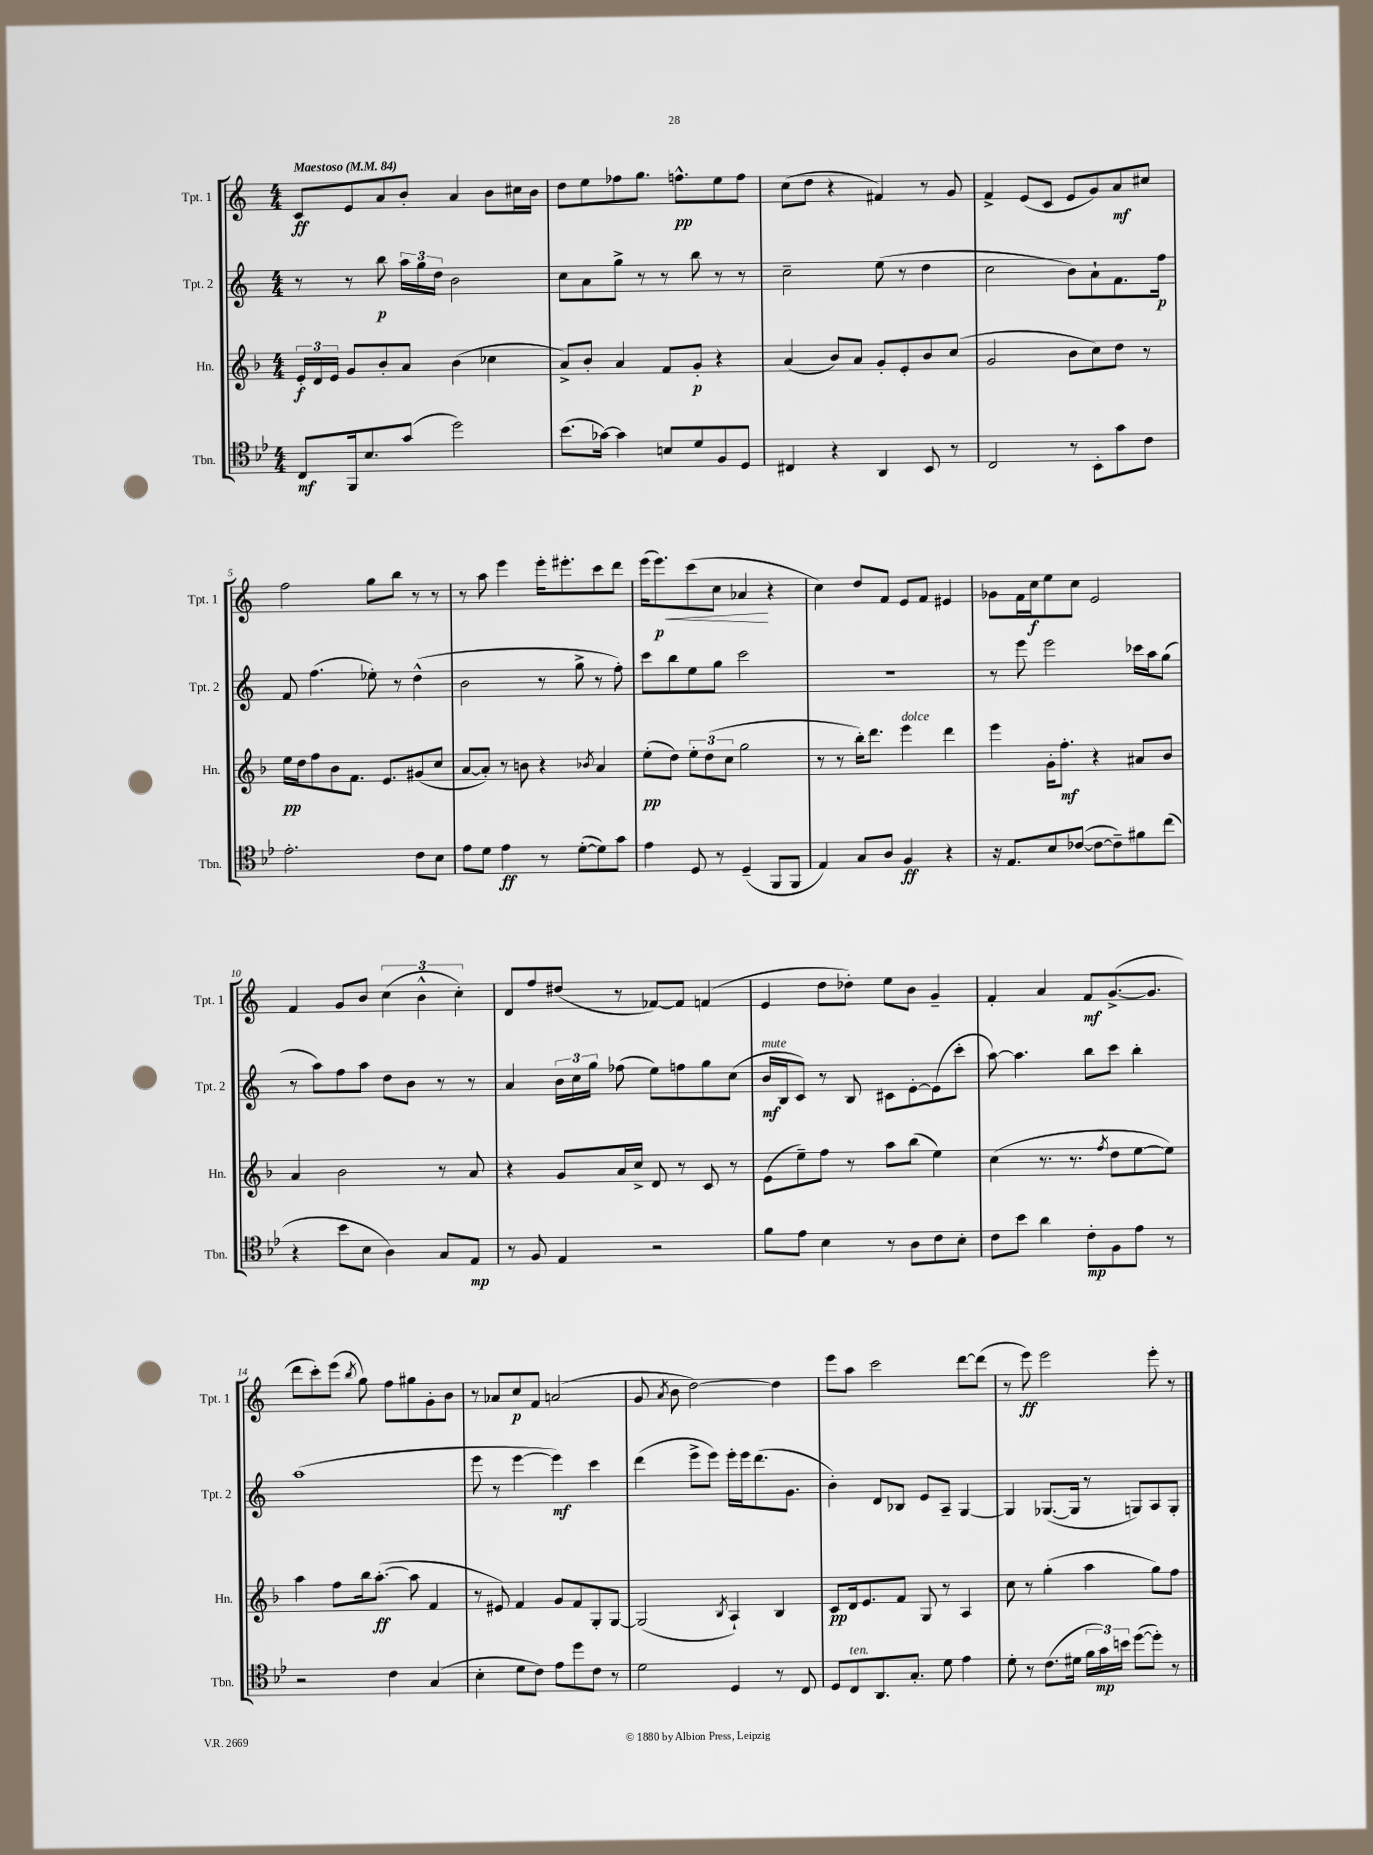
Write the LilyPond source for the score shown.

<<
\new StaffGroup <<
\new Staff = "s0" \with { instrumentName = "Tpt. 1" shortInstrumentName = "Tpt. 1" } {
    \clef treble \key c \major \numericTimeSignature \time 4/4 \tempo "Maestoso" 4 = 84
    \autoBeamOff c'8[\ff e'8 a'8 b'8]-. a'4 b'8[ cis''16 b'16] |
    d''8[ e''8 fes''8 g''8.] f''8.[-^\pp e''8 f''8] |
    c''8[( d''8] r4 fis'4) r8 g'8 |
    f'4-> e'8[( c'8] e'8[ g'8) a'8\mf cis''8] |
    f''2 g''8[ b''8] r8 r8 |
    r8 a''8 e'''4 e'''16[-. eis'''8.-. c'''8 d'''8] |
    e'''16[( e'''8.\p\<) c'''8( c''8] aes'4\! r4 |
    c''4) d''8[ f'8] e'8[ f'8] eis'4 |
    ges'8[ f'16 c''16\f e''8 c''8] e'2 |
    f'4 g'8[ b'8] \tuplet 3/2 { c''4( b'4-^ c''4-.) } |
    d'8[ f''8 dis''8]( r8 fes'8[~) fes'8] f'4( |
    e'4 d''8[ des''8]-.) e''8[ b'8] g'4-- |
    f'4-. a'4 f'8[\mf g'8.~->( g'8.] |
    d'''8[ c'''8-.) e'''8]( \acciaccatura { b''8 } g''8) f''8[ gis''8 g'8-. b'8] |
    r8 aes'8[ c''8\p f'8] a'2( |
    g'8 \acciaccatura { a'8 } b'8 d''2~) d''4 |
    e'''8[ a''8] c'''2 d'''8[~ d'''8]( |
    r8 e'''8\ff) e'''2 e'''8-. r8 \bar "|." |
}
\new Staff = "s1" \with { instrumentName = "Tpt. 2" shortInstrumentName = "Tpt. 2" } {
    \clef treble \key c \major \numericTimeSignature \time 4/4
    \autoBeamOff r8 r8 b''8\p \tuplet 3/2 { a''16[ g''16 d''16] } b'2 |
    c''8[ a'8 g''8]-> r8 r8 b''8 r8 r8 |
    c''2-- e''8( r8 d''4 |
    c''2 b'8[) a'8-! f'8. f''16]\p |
    f'8 f''4.( ees''8-.) r8 d''4-^( |
    b'2 r8 g''8-> r8 f''8-.) |
    c'''8[ b''8 e''8 g''8] c'''2 |
    R1 |
    r8 e'''8 e'''2 ces'''16[ a''16 g''8]( |
    r8 a''8[) f''8 a''8] d''8[ b'8] r8 r8 |
    a'4 \tuplet 3/2 { b'16[ c''16 g''16] } fes''8( e''8[) f''8 g''8 c''8]( |
    b'16[\mf^\markup { \italic "mute" } b16 c'8]) r8 b8 cis'8[ e'8~-. e'8( c'''8]-. |
    a''8~) a''4. b''8[ c'''8] b''4-. |
    a''1( |
    e'''8 r8 e'''4~ e'''4\mf) c'''4 |
    d'''4( e'''8[-> e'''8]) e'''16[-. e'''16 d'''8.( g'8.] |
    b'4-.) d'8[ bes8] e'8[ a8]-- g4~ |
    g4 ges8.[~( ges16] r8 g8[) a8 g8]-. \bar "|." |
}
\new Staff = "s2" \with { instrumentName = "Hn." shortInstrumentName = "Hn." } {
    \clef treble \key f \major \numericTimeSignature \time 4/4
    \autoBeamOff \tuplet 3/2 { e'16[-.\f d'16 e'16] } g'8[ bes'8-. a'8] bes'4( ces''4 |
    a'8[->) bes'8]-. a'4 f'8[ g'8]-.\p r4 |
    a'4( bes'8[) a'8] g'8[-. e'8-. bes'8 c''8]( |
    g'2 bes'8[ c''8) d''8] r8 |
    e''16[\pp d''16 f''8 bes'8 f'8.] e'8.[ gis'8( c''8] |
    a'8[~ a'8]-.) r8 b'8 r4 \acciaccatura { bes'8 } a'4 |
    e''8[-.\pp( d''8]) \tuplet 3/2 { e''8[-. d''8( c''8] } g''2 |
    r8 r8 bes''16[-.) d'''8.] e'''4^\markup { \italic "dolce" } d'''4 |
    e'''4 g'16[-. f''8.]-.\mf r4 ais'8[ bes'8] |
    a'4 bes'2 r8 a'8 |
    r4 g'8[ a'16 c''16]-> d'8 r8 c'8 r8 |
    e'8[( e''8--) f''8] r8 a''8[ bes''8]( e''4) |
    c''4( r8. r8. \acciaccatura { f''8 } d''8[ e''8~ e''8]) |
    a''4 f''8[ bes''16 a''8.]~-.\ff( a''8 f'4 |
    r8 eis'8) f'4 g'8[ f'8 g8-. g8]~ |
    g2( \acciaccatura { bes8 } a4-!) bes4 |
    c'8[\pp d'16 e'8. f'8] g8 r8 a4 |
    c''8 r8 g''4-.( a''4 g''8[) f''8] \bar "|." |
}
\new Staff = "s3" \with { instrumentName = "Tbn." shortInstrumentName = "Tbn." } {
    \clef tenor \key bes \major \numericTimeSignature \time 4/4
    \autoBeamOff c8[\mf f,16 bes8. g'8]( d''2) |
    bes'8.[( ges'16]~) ges'4 b8[ d'8 f8 d8] |
    cis4 r4 a,4 bes,8 r8 |
    c2 r8 bes,8[-. g'8 c'8] |
    ees'2.-. c'8[ bes8] |
    ees'8[ d'8] ees'4\ff r8 d'8[~-.( d'8) g'8] |
    ees'4 d8 r8 d4--( f,8[ f,8] |
    ees4) g8[ a8] f4\ff r4 |
    r16 ees8.[ bes8 ces'8]~( ces'8[~ ces'8--) fis'8 c''8]( |
    r4 bes'8[ bes8] a4) g8[ ees8]\mp |
    r8 f8 ees4 r2 |
    f'8[ ees'8] bes4 r8 a8[ c'8 bes8]-. |
    c'8[ bes'8] a'4 c'8[-.\mp f8 ees'8] r8 |
    r2 c'4 g4( |
    bes4-. d'8[ c'8]) ees'8[ d''8 c'8] r8 |
    d'2 d4 r8 c8 |
    d8[ c8^\markup { \italic "ten." } a,8. g8.]-. d'8 ees'4 |
    d'8-. r8 c'8.[( dis'16] \tuplet 3/2 { f'16[ g'16\mp) b'16] } d''8[~( d''8]-.) r8 \bar "|." |
}
>>
>>
